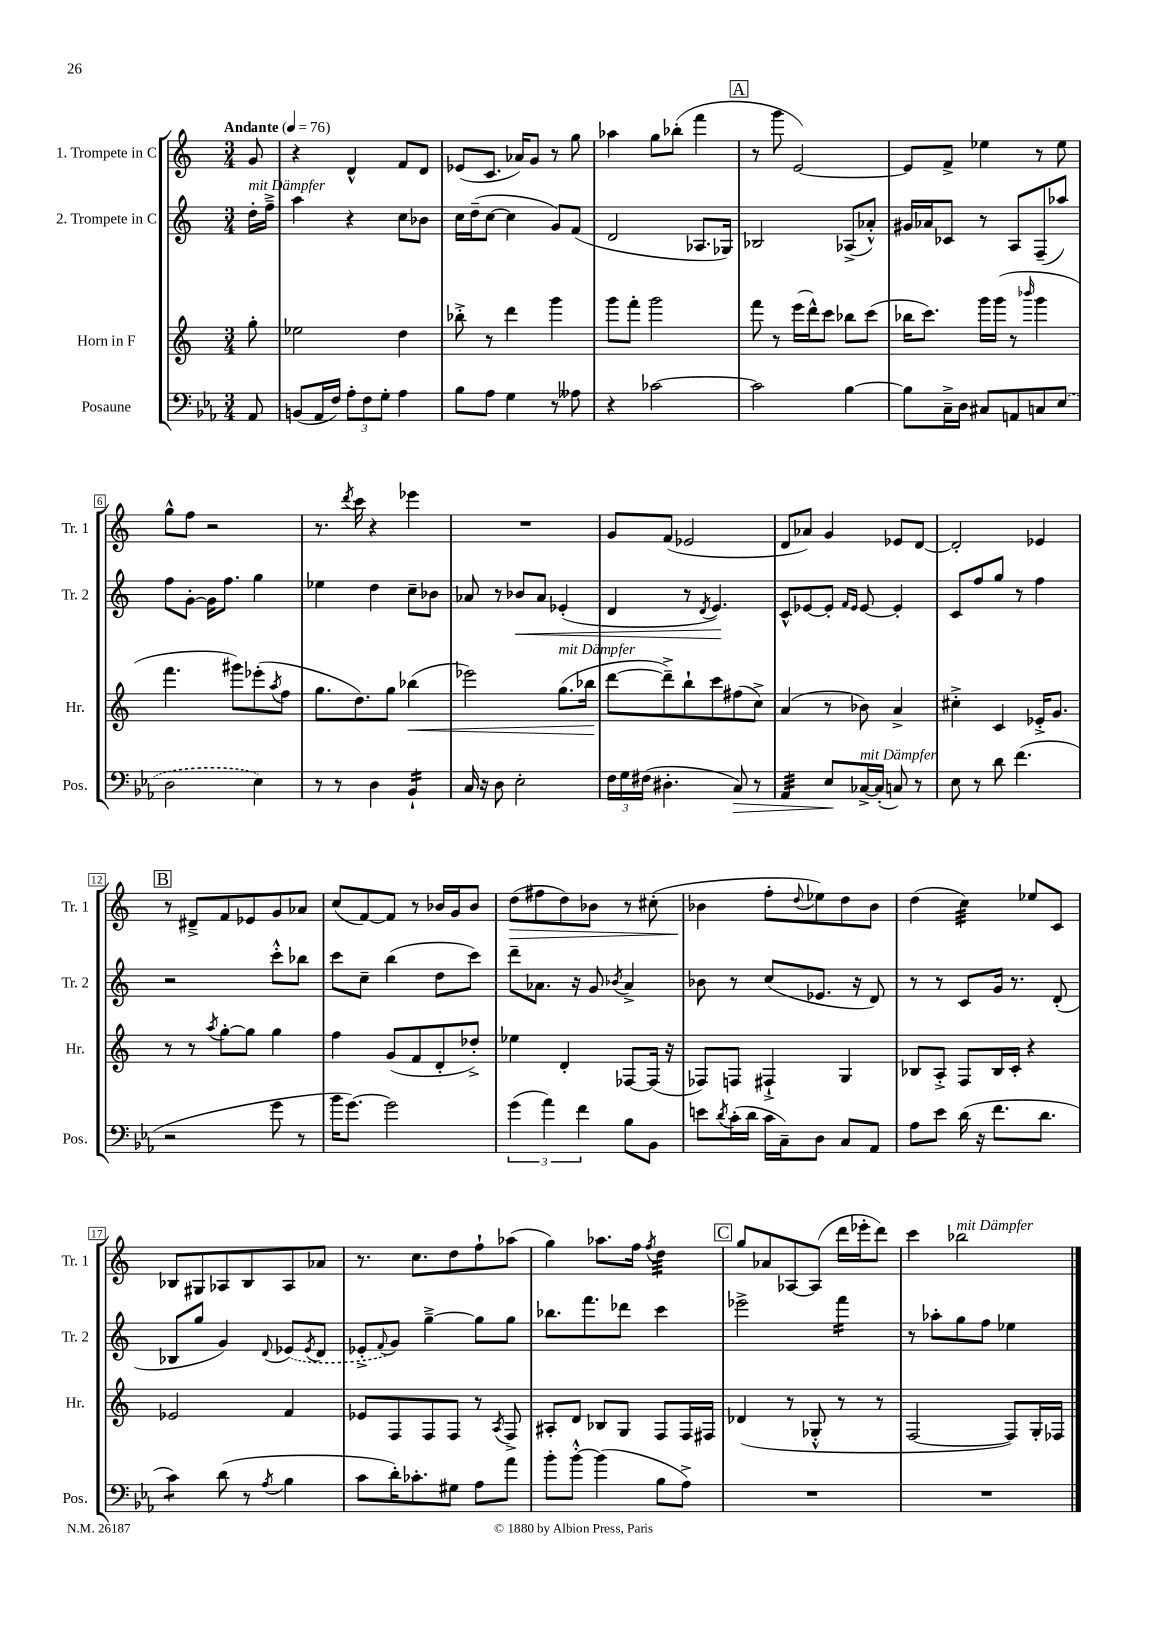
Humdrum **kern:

**kern	**kern	**kern	**kern
*staff4	*staff3	*staff2	*staff1
*clefF4	*clefG2	*clefG2	*clefG2
*k[b-e-a-]	*k[]	*k[]	*k[]
*M3/4	*M3/4	*M3/4	*M3/4
*MM76	*MM76	*MM76	*MM76
8AA-	8gg'	16dd'	8g
.	.	16ff~^	.
=	=	=	=
(8BB	2ee-	4aa	4r
16AA-	.	.	.
16F)	.	.	.
12A-'	.	4r	4d^^
12F	.	.	.
12G'	.	.	.
4A-	4dd	8cc	8f
.	.	8b-	8d
=	=	=	=
8B-	8bb-'^	16cc	(8e-
.	.	(16dd~	.
8A-	8r	[8cc	8.c
4G	4ddd	4cc]	.
.	.	.	16a-)
.	.	.	8g
8r	4ggg	8g)	8r
8A--	.	(8f	8gg
=	=	=	=
4r	8ggg	2d	4aa-
.	8fff'	.	.
[2c-	2ggg	.	8gg
.	.	.	(8bb-'
.	.	8.A-	4fff
.	.	16G-)	.
=	=	=	=
2c-]	8fff	2B-	8r
.	8r	.	8ggg
.	(16eee	.	[2e)
.	16ddd^^)	.	.
.	8ccc	.	.
[4B-	8bb-	(8A-^	.
.	(8ccc	8a-'^^)	.
=	=	=	=
8B-]	16bb-	16g#	8e]
.	8.ccc)	16a-	.
16C~^	.	8c-	8f^
16D	.	.	.
8C#	16ggg	8r	4ee-
.	(16ggg	.	.
8AA	8r	8A	.
.	16qqbbb-	.	.
8C	4ggg	(8F~	8r
(8E-	.	8aa-)	8ee-
=	=	=	=
2D	4.fff	8ff	8gg^^
.	.	[8g'	8ff
.	.	16g]	2r
.	.	8.ff	.
.	8ggg#)	.	.
4E-)	(8eee-'	4gg	.
.	8qaa	.	.
.	8ff	.	.
=	=	=	=
8r	8.gg	4ee-	8.r
8r	.	.	.
.	.	.	8qddd
.	8.dd)	.	16ccc
4D	.	4dd	4r
.	8gg	.	.
4BB-`	(4bb-	8cc~	4eee-
.	.	8b-	.
=	=	=	=
16C	2eee-)	8a-	2.r
16r	.	.	.
8D	.	8r	.
2E-'	.	8b-	.
.	.	8a-	.
.	(8.gg	(4e-'	.
.	16bb-	.	.
=	=	=	=
24F	[8ddd	4d	8g
24G	.	.	.
(24F#	.	.	.
4.D#'	8ddd~^])	.	(8f
.	8bb`	8r	2e-
.	.	8qd	.
.	8ccc	4.e)	.
8C)	(8ff#	.	.
8r	8cc^)	.	.
=	=	=	=
4AA-	(4a	8c^^	8d
.	.	[8e-	8a-)
8E-	8r	8e-']	4g
.	.	16qqf	.
.	.	16qqe-	.
[16C-^	8b-)	[8e-	.
(16C-']	.	.	.
8C)	4a^	4e-']	8e-
8r	.	.	[8d
=	=	=	=
8E-	4cc#'^	8c	2d']
8r	.	8ff	.
8d	4c	8gg	.
(4.f	.	8r	.
.	16e-'^	4ff	4e-
.	8.g	.	.
=	=	=	=
2r	8r	2r	8r
.	8r	.	8d#~^
.	8qaa	.	.
.	[8gg'	.	8f
.	8gg]	.	8e-
8g	4gg	8ccc'^^	8g
8r	.	8bb-	8a-
=	=	=	=
16b-	4ff	8ccc	(8cc
[8.g)	.	.	.
.	.	8cc~	[8f)
2g]	(8g	(4bb	8f]
.	8f	.	8r
.	8d'	8dd	16b-
.	.	.	16g
.	8dd-'^)	8ccc)	8b-
=	=	=	=
(6g	4ee-	8ddd~	(8dd
.	.	8.a-	8ff#
6a-)	.	.	.
.	4d'	.	8dd)
.	.	16r	.
6f	.	.	.
.	.	8g	8b-
.	.	8qb-	.
8B-	[8F-	4a-^	8r
8BB-	(16F-]	.	(8cc#'
.	16r	.	.
=	=	=	=
8e	8F-)	8b-	4b-
8qd	.	.	.
(16c'	8F	8r	.
16d	.	.	.
16c	4F#`^	(8cc	8ff'
16C~)	.	.	.
.	.	.	8qqdd
8D	.	8.e-	8ee-)
8C	4G	.	8dd
.	.	16r	.
8AA-	.	8d)	8b-
=	=	=	=
8A-	8B-	8r	(4dd
8e-	8A'^	8r	.
(16d	8F	8c	4cc)
16r	.	.	.
8.f	16B-	16g	.
.	16c'	8.r	.
.	4r	.	8ee-
8.d	.	.	.
.	.	(8d'	8c
=	=	=	=
4c)	2e-	8B-	8B-
.	.	8gg	8G#
(8d	.	4g)	8A-
8r	.	.	8B-
8qA-	.	8qqd	.
4B-	4f	(8e-	8A-
.	.	8qe-	.
.	.	8d	8a-
=	=	=	=
8c	8e-	8e-'^	8.r
.	.	8qqf	.
16d')	8F	8g)	.
8.c-'	.	.	8.cc
.	8F	[4gg~^	.
8G#	8F	.	8dd
8A-	8r	8gg]	8ff`
.	8qA	.	.
8a-	8F^	8gg	(8aa-
=	=	=	=
8b-'	8A#'	8.bb-	4gg)
[8b-'^^	8d	.	.
.	.	8.fff	.
(4b-]	8B-	.	8.aa-
.	8G	8ddd-	.
.	.	.	16ff
.	.	.	8qff
8B-	8F	4ccc	4dd
8A-^)	16F	.	.
.	16F#	.	.
=	=	=	=
2.r	(4d-	2eee-^	8gg
.	.	.	8a-
.	8r	.	[8A-
.	8G-'^^	.	(8A-]
.	8r	4fff	16ddd
.	.	.	16eee-'
.	8r	.	8ddd)
=	=	=	=
2.r	[2F	8r	4ccc
.	.	8aa-'	.
.	.	8gg	2bb-
.	.	8ff	.
.	8F])	4ee-	.
.	16G'	.	.
.	16F-	.	.
==	==	==	==
*-	*-	*-	*-
